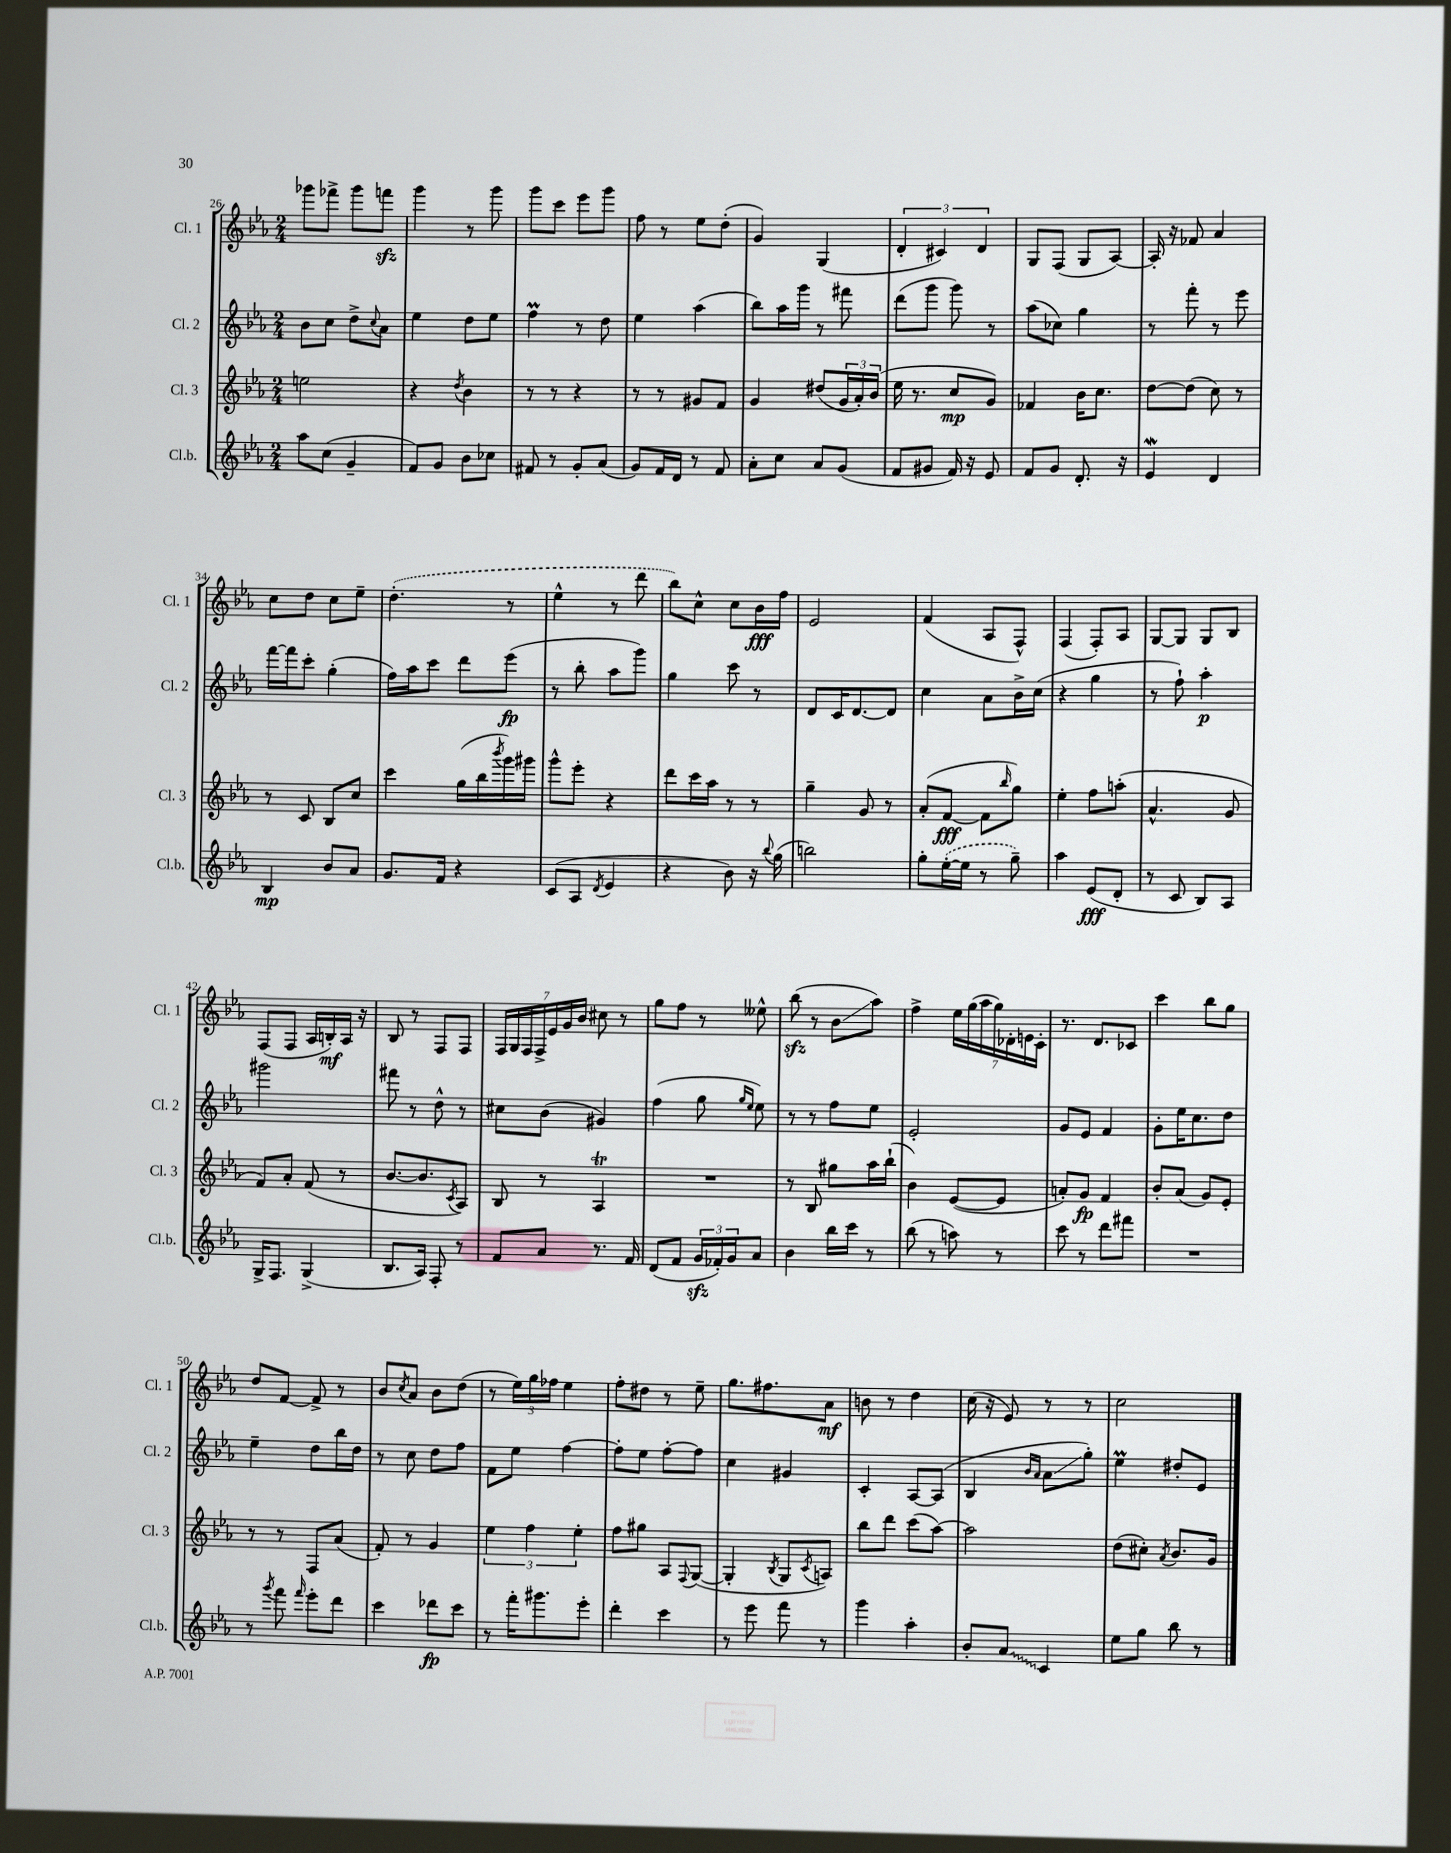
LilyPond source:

<<
\new StaffGroup <<
\new Staff = "s0" \with { instrumentName = "Cl. 1" shortInstrumentName = "Cl. 1" } {
    \clef treble \key ees \major \numericTimeSignature \time 2/4
    ges'''8 fes'''8-> ges'''8 f'''8\sfz |
    g'''4 r8 g'''8 |
    g'''8 c'''8 ees'''8 g'''8 |
    f''8 r8 ees''8 d''8-.( |
    g'4) g4( |
    \tuplet 3/2 { d'4-. cis'4) d'4 } |
    g8 f8( g8 aes8~) |
    aes16-. r16 fes'8 aes'4 |
    c''8 d''8 c''8 ees''8-- |
    \once \slurDashed d''4.-.( r8 |
    ees''4-^ r8 d'''8 |
    bes''8) c''8-^ c''8 bes'16\fff f''16 |
    ees'2 |
    f'4( aes8 f8-^) |
    f4( f8-.) aes8 |
    g8~ g8 g8 bes8 |
    f8( f8 aes16 b16-.\mf) aes16 r16 |
    bes8 r8 f8 f8 |
    \tuplet 7/4 { f16 g16 f16 f16-> ees'16 g'16 bes'16 } cis''8 r8 |
    g''8 f''8 r8 eeses''8-^ |
    bes''8\sfz( r8 bes'8\glissando aes''8) |
    f''4-> \tuplet 7/4 { ees''16 g''16( aes''16 g''16) des'16-. e'16 c'16-. } |
    r8. d'8. ces'8 |
    c'''4 bes''8 g''8 |
    d''8 f'8~ f'8-> r8 |
    bes'8 \acciaccatura { c''8 } aes'8 bes'8 d''8( |
    r8 \tuplet 3/2 { ees''16) g''16 fes''16 } ees''4 |
    f''8-. dis''8 r8 ees''8-- |
    g''8. fis''8. aes'8\mf |
    b'8 r8 d''4 |
    c''16( r16 ees'8) r8 r8 |
    c''2 \bar "|." |
}
\new Staff = "s1" \with { instrumentName = "Cl. 2" shortInstrumentName = "Cl. 2" } {
    \clef treble \key ees \major \numericTimeSignature \time 2/4
    bes'8 c''8 d''8-> \appoggiatura { c''8 } aes'8 |
    ees''4 d''8 ees''8 |
    f''4\prall r8 d''8 |
    ees''4 aes''4( |
    bes''8) aes''16 g'''16 r8 fis'''8 |
    d'''8( g'''8 g'''8) r8 |
    aes''8( ces''8) g''4 |
    r8 f'''8-. r8 ees'''8 |
    f'''16~ f'''16 c'''8-. g''4-.( |
    f''16) aes''16 c'''8 d'''8 ees'''8\fp( |
    r8 bes''8-. aes''8 g'''8) |
    g''4 c'''8 r8 |
    d'8 c'16 d'8.~ d'8 |
    c''4 aes'8 bes'16-> c''16( |
    r4 g''4 |
    r8 f''8-!) aes''4-.\p |
    gis'''2 |
    fis'''8 r8 d''8-^ r8 |
    cis''8 bes'8( gis'4) |
    f''4( g''8 \grace { g''16 ees''16 } ees''8) |
    r8 r8 f''8 ees''8 |
    ees'2-. |
    g'8 ees'8 f'4 |
    g'8-. ees''16 c''8. d''8 |
    ees''4-- d''8 bes''16 d''16 |
    r8 c''8 d''8 f''8 |
    f'8 ees''8 f''4~ |
    f''8-. ees''8 f''8~-. f''8 |
    c''4 gis'4 |
    c'4-. aes8~ aes8( |
    bes4 \grace { bes'16 aes'16 } aes'8\glissando g''8-.) |
    ees''4\prall dis''8-. ees'8 \bar "|." |
}
\new Staff = "s2" \with { instrumentName = "Cl. 3" shortInstrumentName = "Cl. 3" } {
    \clef treble \key ees \major \numericTimeSignature \time 2/4
    e''2 |
    r4 \acciaccatura { d''8 } bes'4 |
    r8 r8 r4 |
    r8 r8 gis'8 f'8 |
    g'4 dis''8( \tuplet 3/2 { g'16 aes'16-.) bes'16( } |
    ees''16 r8. c''8\mp g'8) |
    fes'4 bes'16 c''8. |
    d''8~ d''8( c''8) r8 |
    r8 c'8 bes8 c''8 |
    c'''4 g''16( bes''16 \acciaccatura { bes'''8 } g'''16) gis'''16 |
    g'''8-^ ees'''8-. r4 |
    d'''8 c'''16 aes''16 r8 r8 |
    g''4-- g'8 r8 |
    aes'8-.( f'8~\fff f'8 \grace { bes''16 } g''8) |
    ees''4-. f''8 a''8-.( |
    aes'4.-^ g'8 |
    f'8) aes'8-. f'8( r8 |
    bes'8.~ bes'8. \acciaccatura { c'8 } aes8) |
    bes8 r8 aes4\trill |
    R2 |
    r8 bes8 gis''8 aes''16 bes''16-!( |
    bes'4) ees'8~( ees'8 |
    a'8-.) g'8\fp f'4 |
    bes'8-. aes'8( g'8) ees'8-. |
    r8 r8 f8 aes'8( |
    f'8-.) r8 g'4 |
    \tuplet 3/2 { ees''4 f''4 ees''4-. } |
    f''8 gis''8 aes8 \appoggiatura { f8 } g8~( |
    g4-. \acciaccatura { bes8 } g8 \acciaccatura { c'8 } a8) |
    bes''8 d'''8 c'''8( aes''8~) |
    aes''2 |
    d''8( cis''8-.) \acciaccatura { aes'8 } bes'8. g'16 \bar "|." |
}
\new Staff = "s3" \with { instrumentName = "Cl.b." shortInstrumentName = "Cl.b." } {
    \clef treble \key ees \major \numericTimeSignature \time 2/4
    aes''8 c''8( g'4-- |
    f'8) g'8 bes'8 ces''8 |
    fis'8 r8 g'8-. aes'8( |
    g'8) f'16 d'16 r8 f'8 |
    aes'8-. c''8 aes'8 g'8( |
    f'8 gis'8 f'16) r16 ees'8 |
    f'8 g'8 d'8.-. r16 |
    ees'4\mordent d'4 |
    bes4\mp bes'8 aes'8 |
    g'8. f'16 r4 |
    c'8( aes8 \acciaccatura { d'8 } ees'4 |
    r4 bes'8) r16 \appoggiatura { bes''8 } g''16( |
    b''2) |
    g''8-. \once \slurDashed ees''16~-.( ees''16 r8 g''8--) |
    aes''4 ees'8\fff( d'8-. |
    r8 c'8 bes8) aes8 |
    g16-> f8. g4->( |
    bes8. aes16) f8-. r8 |
    f'8 aes'8 r8. f'16 |
    d'8( f'8 \tuplet 3/2 { g'16\sfz fes'16-.) g'16 } aes'8 |
    bes'4 bes''16 c'''16 r8 |
    bes''8( r8 a''8) r8 |
    c'''8 r8 d'''8 fis'''8 |
    R2 |
    r8 \acciaccatura { g'''8 } f'''8 \grace { f'''16 } ees'''8-. d'''8 |
    c'''4 des'''8\fp c'''8 |
    r8 f'''16-. gis'''8. ees'''8-. |
    d'''4-. c'''4 |
    r8 ees'''8 f'''8 r8 |
    g'''4 aes''4-. |
    bes'8-. \once \override Glissando.style = #'zigzag aes'8\glissando c'4 |
    ees''8 g''8 bes''8 r8 \bar "|." |
}
>>
>>
\layout { \context { \Score currentBarNumber = #26 } }
